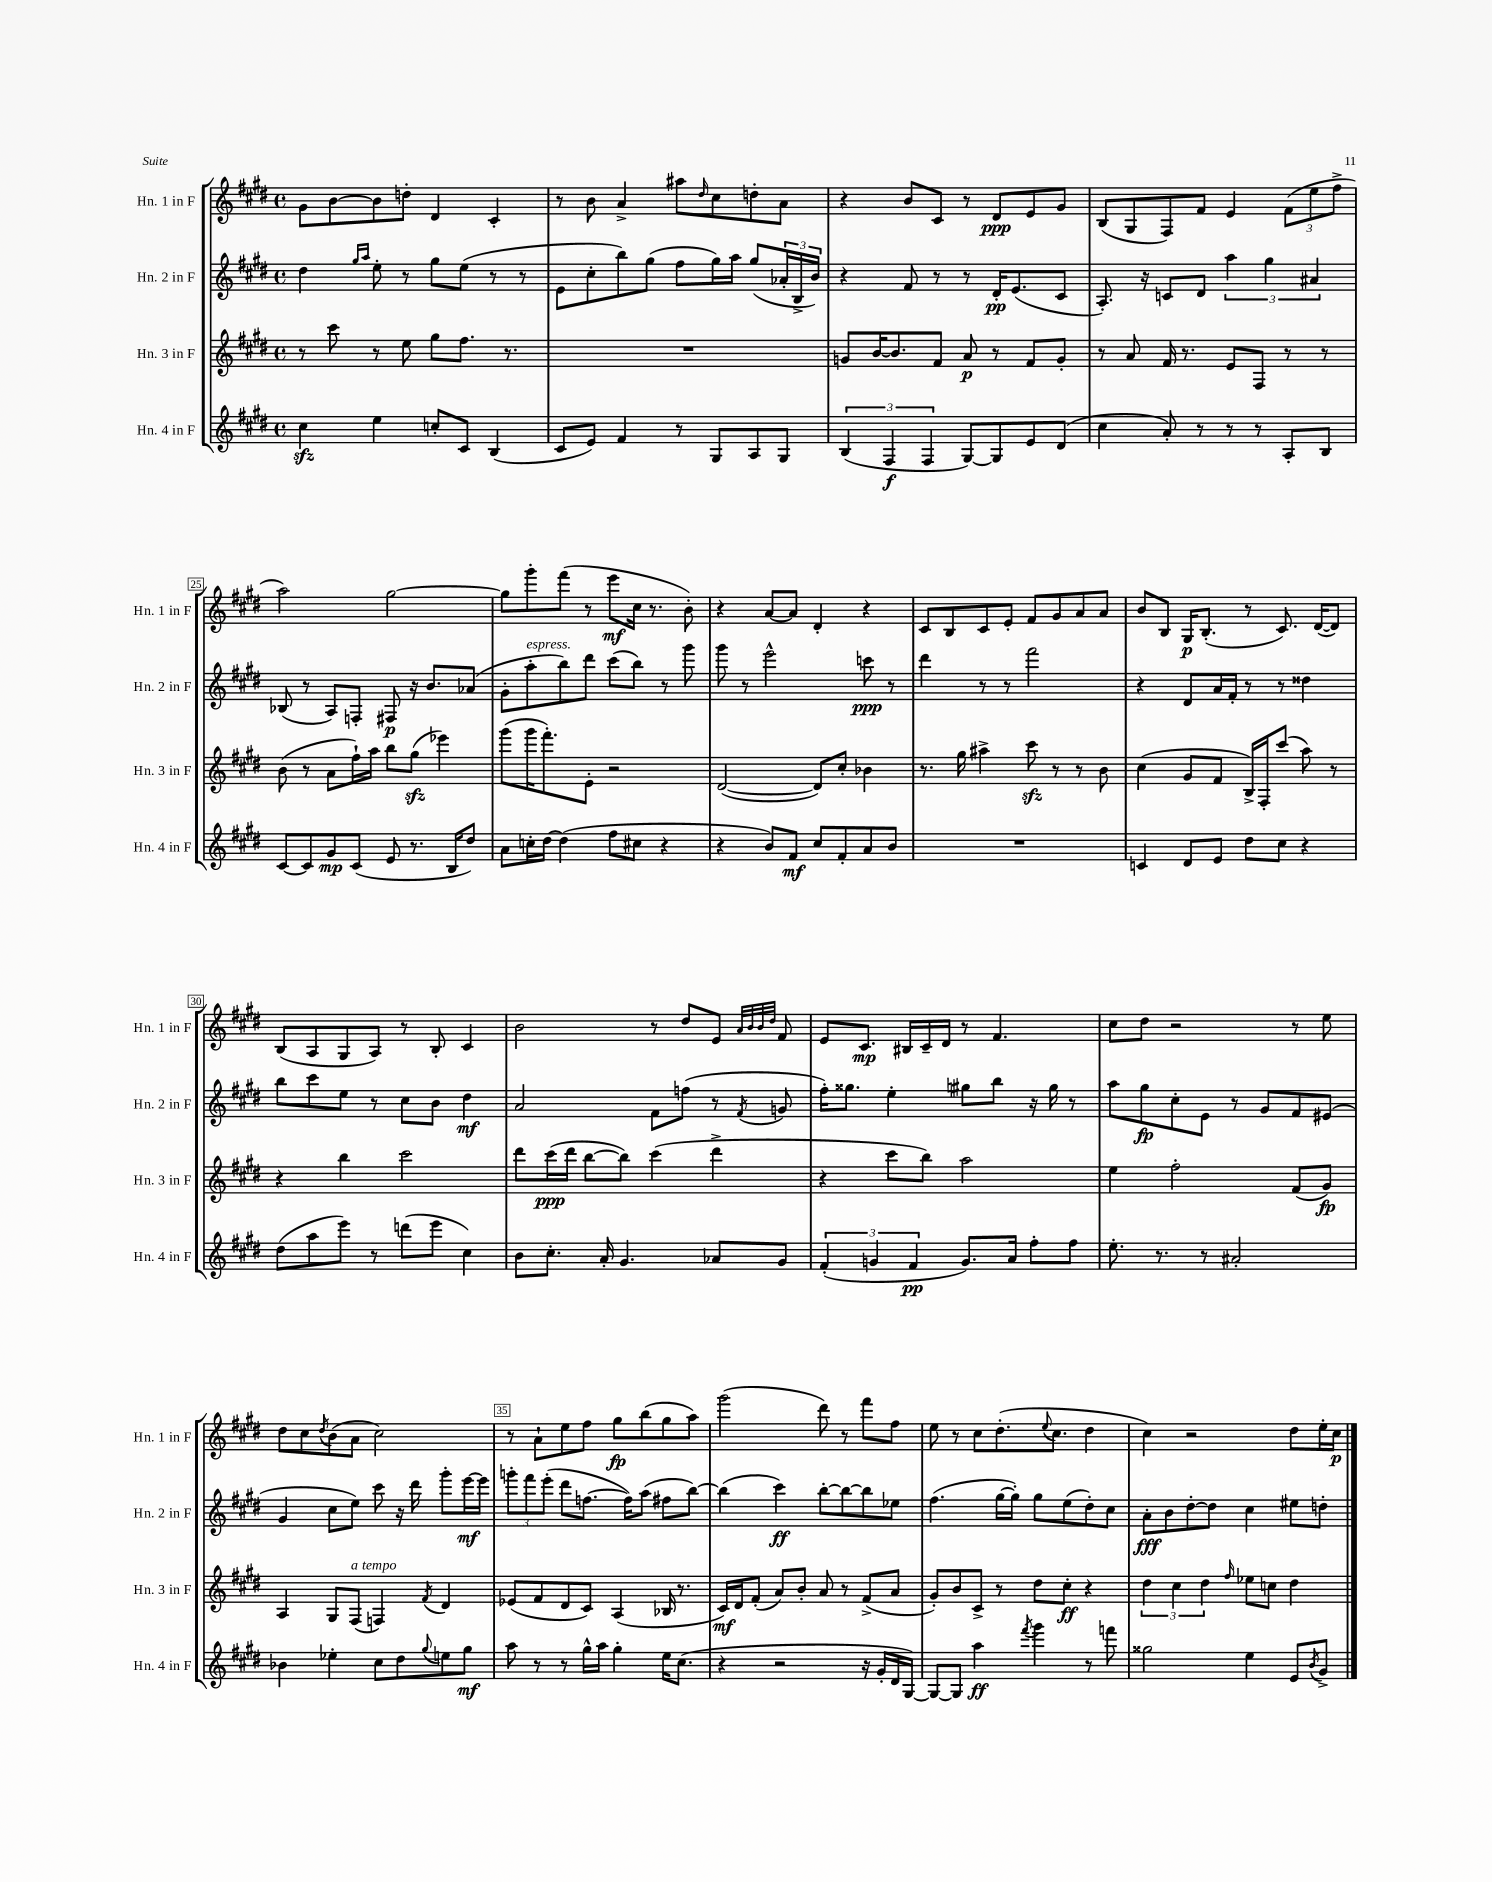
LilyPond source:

<<
\new StaffGroup <<
\new Staff = "s0" \with { instrumentName = "Hn. 1 in F" shortInstrumentName = "Hn. 1 in F" } {
    \clef treble \key e \major \defaultTimeSignature \time 4/4
    gis'8 b'8~ b'8 d''8-. dis'4 cis'4-. |
    r8 b'8 a'4-> ais''8 \grace { dis''16 } cis''8 d''8-. a'8 |
    r4 b'8 cis'8 r8 dis'8\ppp e'8 gis'8 |
    b8( gis8 fis8) fis'8 e'4 \tuplet 3/2 { fis'8( e''8 fis''8-> } |
    a''2) gis''2~ |
    gis''8 gis'''8-. fis'''8( r8 e'''8\mf cis''16 r8. b'8-.) |
    r4 a'8~ a'8 dis'4-. r4 |
    cis'8 b8 cis'8 e'8-. fis'8 gis'8 a'8 a'8 |
    b'8 b8 gis16\p b8.-.( r8 cis'8.) dis'16~( dis'8) |
    b8( a8 gis8 a8) r8 b8-. cis'4 |
    b'2 r8 dis''8 e'8 \grace { a'32 b'32 b'32 dis''32 } fis'8 |
    e'8 cis'8.\mp bis16 cis'16-- dis'16 r8 fis'4. |
    cis''8 dis''8 r2 r8 e''8 |
    dis''8 cis''8 \acciaccatura { dis''8 } b'8( a'8 cis''2) |
    r8 a'8-! e''8 fis''8 gis''8\fp b''8( gis''8 a''8) |
    gis'''2( dis'''8) r8 fis'''8 fis''8 |
    e''8 r8 cis''8 dis''8.-.( \appoggiatura { e''8 } cis''8. dis''4 |
    cis''4) r2 dis''8 e''16-. cis''16\p \bar "|." |
}
\new Staff = "s1" \with { instrumentName = "Hn. 2 in F" shortInstrumentName = "Hn. 2 in F" } {
    \clef treble \key e \major \defaultTimeSignature \time 4/4
    dis''4 \grace { gis''16 a''16 } e''8-. r8 gis''8 e''8( r8 r8 |
    e'8 cis''8-. b''8) gis''8( fis''8 gis''16) a''16 gis''8( \tuplet 3/2 { aes'16-. b16-> b'16) } |
    r4 fis'8 r8 r8 dis'16-.\pp e'8.( cis'8 |
    a8.-.) r16 c'8 dis'8 \tuplet 3/2 { a''4 gis''4 ais'4 } |
    bes8( r8 a8) f8-. fis8\p r16 b'8. aes'8( |
    gis'8-. a''8-.^\markup { \italic "espress." } b''8) dis'''8 cis'''8( b''8) r8 gis'''8 |
    gis'''8 r8 e'''2-^ c'''8\ppp r8 |
    dis'''4 r8 r8 fis'''2 |
    r4 dis'8 a'16 fis'16-. r8 r8 disis''4 |
    b''8 cis'''8 e''8 r8 cis''8 b'8 dis''4\mf |
    a'2 fis'8 f''8( r8 \acciaccatura { fis'8 } g'8 |
    fis''16-.) gisis''8. e''4-. gis''8 b''8 r16 gis''16 r8 |
    a''8 gis''8\fp cis''8-. e'8 r8 gis'8 fis'8 eis'8( |
    gis'4 cis''8 e''8) cis'''8 r16 dis'''16 gis'''8-. e'''16~\mf e'''16 |
    \tuplet 3/2 { g'''8-. fis'''8 e'''8-.( } dis'''8 f''8.~ f''16) a''8( fis''8 b''8~) |
    b''4( cis'''4\ff) b''8~-. b''8~ b''8 ees''8 |
    fis''4.( gis''16~ gis''16-.) gis''8 e''8( dis''8-.) cis''8 |
    a'8-.\fff b'8 dis''8~-. dis''8 cis''4 eis''8 d''8-. \bar "|." |
}
\new Staff = "s2" \with { instrumentName = "Hn. 3 in F" shortInstrumentName = "Hn. 3 in F" } {
    \clef treble \key e \major \defaultTimeSignature \time 4/4
    r8 cis'''8 r8 e''8 gis''8 fis''8. r8. |
    R1 |
    g'8 b'16~ b'8. fis'8 a'8\p r8 fis'8 g'8-. |
    r8 a'8 fis'16 r8. e'8 fis8 r8 r8 |
    b'8( r8 a'8 fis''16-!) a''16 b''8 gis''8\sfz( ees'''4) |
    gis'''8( gis'''16 fis'''8.-.) e'8-. r2 |
    dis'2~( dis'8) cis''8-. bes'4 |
    r8. gis''16 ais''4-> cis'''8\sfz r8 r8 b'8 |
    cis''4( gis'8 fis'8 b16->) fis16-. cis'''8( a''8) r8 |
    r4 b''4 cis'''2 |
    dis'''8 cis'''16\ppp( dis'''16 b''8~ b''8) cis'''4( dis'''4-> |
    r4 cis'''8 b''8) a''2 |
    e''4 fis''2-. fis'8( gis'8\fp) |
    a4 gis8 fis8^\markup { \italic "a tempo" }( f4) \acciaccatura { fis'8 } dis'4 |
    ees'8( fis'8 dis'8 cis'8) a4( bes16 r8. |
    cis'16\mf) dis'16 fis'8-.( a'8) b'8-. a'8 r8 fis'8->( a'8 |
    gis'8-.) b'8 cis'8-> r8 dis''8 cis''8-.\ff r4 |
    \tuplet 3/2 { dis''4 cis''4 dis''4 } \grace { fis''16 } ees''8 c''8 dis''4 \bar "|." |
}
\new Staff = "s3" \with { instrumentName = "Hn. 4 in F" shortInstrumentName = "Hn. 4 in F" } {
    \clef treble \key e \major \defaultTimeSignature \time 4/4
    cis''4\sfz e''4 c''8-. cis'8 b4( |
    cis'8 e'8) fis'4 r8 gis8 a8 gis8 |
    \tuplet 3/2 { b4( fis4\f fis4 } gis8~) gis8 e'8 dis'8( |
    cis''4 a'8-.) r8 r8 r8 a8-. b8 |
    cis'8~ cis'8 gis'8\mp cis'8( e'8 r8. b16 dis''8) |
    a'8 c''16-. dis''16~ dis''4( fis''8 cis''8 r4 |
    r4 b'8) fis'8\mf cis''8 fis'8-. a'8 b'8 |
    R1 |
    c'4 dis'8 e'8 dis''8 cis''8 r4 |
    dis''8( a''8 e'''8) r8 d'''8( e'''8 cis''4) |
    b'8 cis''8.-. a'16-. gis'4. aes'8 gis'8 |
    \tuplet 3/2 { fis'4-.( g'4 fis'4\pp } g'8.) a'16 fis''8-. fis''8 |
    e''8.-. r8. r8 ais'2-. |
    bes'4 ees''4-. cis''8 dis''8 \appoggiatura { gis''8 } e''8 gis''8\mf |
    a''8 r8 r8 gis''16-^ a''16 gis''4-. e''16 cis''8.( |
    r4 r2 r16 gis'16-. dis'16 gis16~) |
    gis8~ gis8 a''4\ff \acciaccatura { fis'''8 } gis'''4 r8 f'''8 |
    gisis''2 e''4 e'8 \acciaccatura { b'8 } gis'8-> \bar "|." |
}
>>
>>
\layout { \context { \Score currentBarNumber = #21 \override BarNumber.break-visibility = ##(#f #t #t) barNumberVisibility = #(every-nth-bar-number-visible 5) \override BarNumber.stencil = #(make-stencil-boxer 0.1 0.3 ly:text-interface::print) } }
